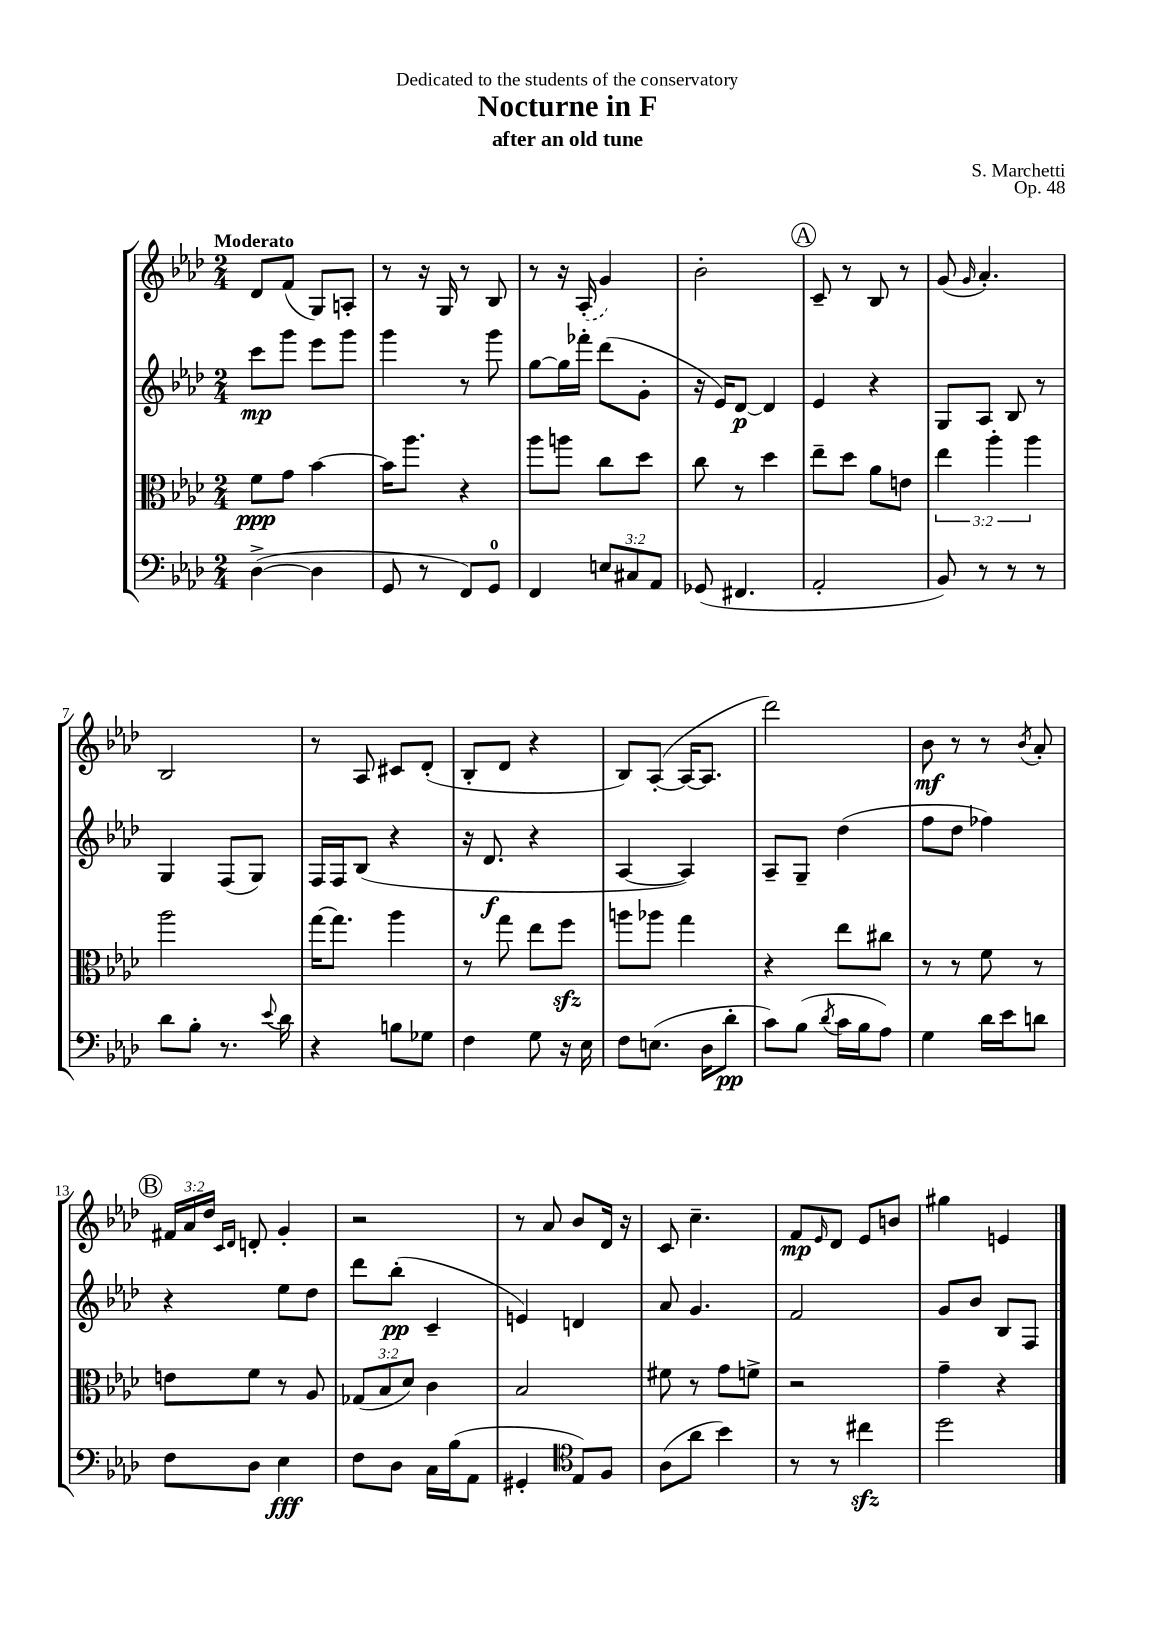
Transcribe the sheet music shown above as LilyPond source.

\header { title = "Nocturne in F" composer = "S. Marchetti" subtitle = "after an old tune" dedication = "Dedicated to the students of the conservatory" opus = "Op. 48" }
<<
\new StaffGroup <<
\new Staff = "s0" {
    \clef treble \key aes \major \numericTimeSignature \time 2/4 \override Staff.TupletNumber.text = #tuplet-number::calc-fraction-text \tempo "Moderato"
    des'8 f'8( g8) a8-. |
    r8 r16 g16 r8 bes8 |
    r8 r16 \once \slurDashed aes16-.( g'4) |
    bes'2-. |
    \mark \markup { \circle "A" } c'8-- r8 bes8 r8 |
    g'8( \grace { g'16 } aes'4.-.) |
    bes2 |
    r8 aes8 cis'8 des'8-.( |
    bes8-. des'8 r4 |
    bes8) aes8~-.( aes16~ aes8. |
    des'''2) |
    bes'8\mf r8 r8 \acciaccatura { bes'8 } aes'8-. |
    \mark \markup { \circle "B" } \tuplet 3/2 { fis'16 aes'16 des''16 } \grace { c'16 des'16 } d'8-. g'4-. |
    r2 |
    r8 aes'8 bes'8 des'16 r16 |
    c'8 c''4.-- |
    f'8\mp \grace { ees'16 } des'8 ees'8 b'8 |
    gis''4 e'4 \bar "|." |
}
\new Staff = "s1" {
    \clef treble \key aes \major \numericTimeSignature \time 2/4
    c'''8\mp g'''8 ees'''8 g'''8 |
    g'''4 r8 g'''8 |
    g''8~ g''16 fes'''16-. des'''8( g'8-. |
    r16 ees'16) des'8~\p des'4 |
    \mark \markup { \circle "A" } ees'4 r4 |
    g8 aes8 bes8 r8 |
    g4 f8( g8) |
    f16 f16 bes8( r4 |
    r16 des'8.\f r4 |
    aes4~ aes4) |
    aes8-- g8-- des''4( |
    f''8 des''8 fes''4) |
    \mark \markup { \circle "B" } r4 ees''8 des''8 |
    des'''8 bes''8-.\pp( c'4-- |
    e'4) d'4 |
    aes'8 g'4. |
    f'2 |
    g'8 bes'8 bes8 f8 \bar "|." |
}
\new Staff = "s2" {
    \clef alto \key aes \major \numericTimeSignature \time 2/4 \override Staff.TupletNumber.text = #tuplet-number::calc-fraction-text
    f'8\ppp g'8 bes'4~ |
    bes'16 aes''8. r4 |
    aes''8 a''8 c''8 des''8 |
    c''8 r8 des''4 |
    \mark \markup { \circle "A" } ees''8-- des''8 aes'8 e'8 |
    \tuplet 3/2 { ees''4 aes''4-. aes''4 } |
    aes''2 |
    g''16~ g''8. aes''4 |
    r8 g''8 ees''8 f''8\sfz |
    a''8 aes''8 g''4 |
    r4 ees''8 cis''8 |
    r8 r8 f'8 r8 |
    \mark \markup { \circle "B" } e'8 f'8 r8 aes8 |
    \tuplet 3/2 { ges8( bes8 des'8) } c'4 |
    bes2 |
    fis'8 r8 g'8 f'8-> |
    r2 |
    g'4-- r4 \bar "|." |
}
\new Staff = "s3" {
    \clef bass \key aes \major \numericTimeSignature \time 2/4 \override Staff.TupletNumber.text = #tuplet-number::calc-fraction-text
    des4~->( des4 |
    g,8 r8 f,8) g,8-0 |
    f,4 \tuplet 3/2 { e8 cis8 aes,8 } |
    ges,8( fis,4. |
    \mark \markup { \circle "A" } aes,2-. |
    bes,8) r8 r8 r8 |
    des'8 bes8-. r8. \appoggiatura { ees'8 } des'16 |
    r4 b8 ges8 |
    f4 g8 r16 ees16 |
    f8 e8.( des16 des'8-.\pp |
    c'8) bes8( \acciaccatura { des'8 } c'16 bes16 aes8) |
    g4 des'16 ees'16 d'8 |
    \mark \markup { \circle "B" } f8 des8 ees4\fff |
    f8 des8 c16 bes16( aes,8 |
    gis,4-. \clef tenor ees8) f8 |
    aes8( aes'8 bes'4) |
    r8 r8 cis''4\sfz |
    des''2 \bar "|." |
}
>>
>>
